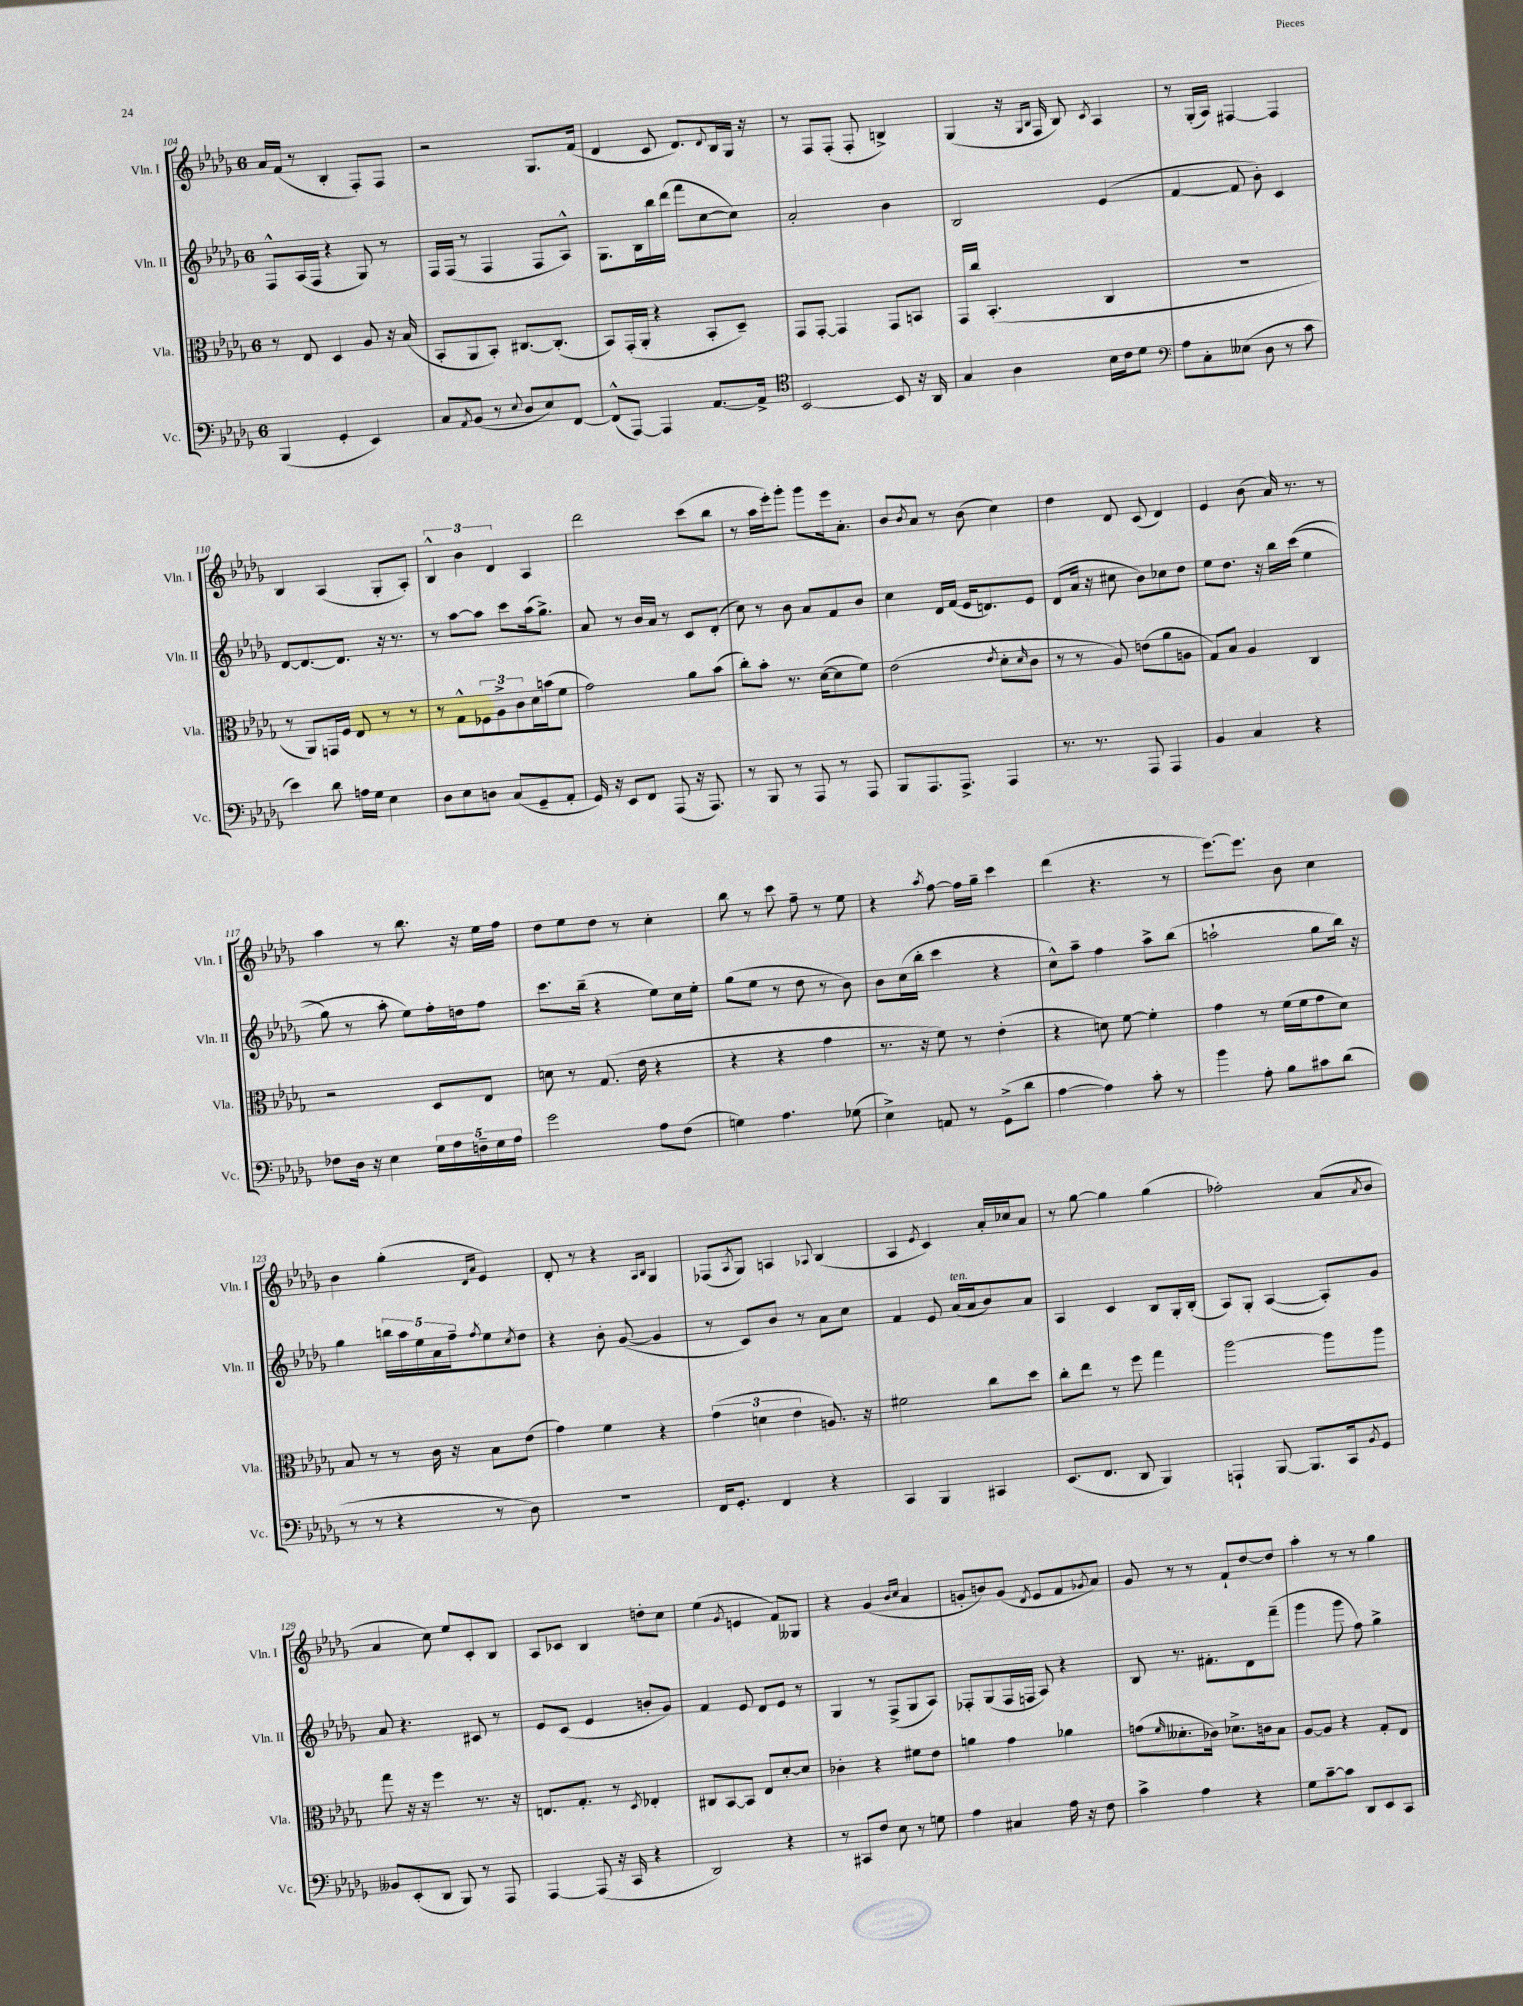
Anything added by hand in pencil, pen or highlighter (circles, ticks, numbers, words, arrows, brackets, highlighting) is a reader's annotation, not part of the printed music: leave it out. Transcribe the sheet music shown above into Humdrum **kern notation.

**kern	**kern	**kern	**kern
*part4	*part3	*part2	*part1
*staff4	*staff3	*staff2	*staff1
*I"Vc.	*I"Vla.	*I"Vln. II	*I"Vln. I
*I'Vc.	*I'Vla.	*I'Vln. II	*I'Vln. I
*clefF4	*clefC3	*clefG2	*clefG2
*k[b-e-a-d-g-]	*k[b-e-a-d-g-]	*k[b-e-a-d-g-]	*k[b-e-a-d-g-]
*M6/8	*M6/8	*M6/8	*M6/8
=104	=104	=104	=104
(4BBB-/	8r	8F^^/L	16a-/LL
.	.	.	(16f/JJ
.	8E-/	(16A-/L	8r
.	.	16F/JJ	.
4GG-'/	4D-/	4r	4B-'/
4EE-/)	8A-/	8G-/)	8F'/L)
.	16r	8r	8F/J
.	(16B-/	.	.
=105	=105	=105	=105
8C/L	8BB-'/L	16F/LL	2r
.	.	(16F/JJ	.
8qAA-/	.	.	.
(8BB-/J	8AA-/	8r	.
8r	8BB-'/J)	4F/	.
8qqE-/	.	.	.
8D-/L	[8.C#X/L	.	.
8E-/)	.	8F/L	8.G-/L
.	(8.C#'/J]	.	.
[8FF/J	.	8A-^^/J)	.
.	.	.	(16f/Jk
=106	=106	=106	=106
(8FF^^/L]	8BB-/L)	8.G-\L	4d-/
[8AAA-/J)	(16GG-'/L	.	.
.	16AA-'/JJ	16B-\L	.
4AAA-/]	4r	16bb-\	8c/
.	.	(16ddd-\JJ	.
.	.	8fff\L	8.d-/L)
[8.AA-/L	8BB-'/L	[8cc\	.
.	.	.	8qqd-/
.	.	.	16B-/L
.	8D-~/J)	8cc\J])	16G-/JJ
16AA-^/Jk]	.	.	16r
=107	=107	=107	=107
*clefC4	*	*	*
[2BB-/	8GG-/L	2a-'/	8r
.	[8GG-'/J	.	8F/L
.	4GG-/]	.	(8F'/J
.	.	.	8F'/
8BB-/]	8GG-/L	4b-\	4Bn^/)
16r	8BBn/J	.	.
16AA-/	.	.	.
=108	=108	=108	=108
4G-/	16GG-/LL	2B-/	(4G-/
.	16cc/JJ	.	.
.	(4.BB-'/	.	.
4A-\	.	.	16r
.	.	.	16qqG-/LL
.	.	.	16qqB-/JJ
.	.	.	16F/
.	.	.	8B-/)
.	.	.	8qc/
16B-\LL	4C/	(4e-/	4A-/
16c\J	.	.	.
8d-\J	.	.	.
=109	=109	=109	=109
*clefF4	*	*	*
8A-\L	2.r	[4f/	8r
8C'\	.	.	(16G-'/LL
.	.	.	16A-/JJ)
(8E--X\J	.	8f/]	[4F#X/
8D-\	.	8b-'\)	.
8r	.	4c/	4F#/]
8c\	.	.	.
!!LO:LB:g=z
=110	=110	=110	=110
4e-\)	8r	[8d-/L	4B-/
.	8AA-/L)	8.d-/_	.
8d-\	16GGn/L	.	(4A-/
.	16F/JJ	8.d-/J]	.
16An\LL	8E-/	.	.
16G-\JJ	.	.	.
4E-\	8r	16r	8G-'/L
.	.	8.r	.
.	8r	.	8A-'/J)
=111	=111	=111	=111
8D-\L	8r	8r	6B-^^/
8E-\	8G-^^\L	[8aa-\L	.
.	.	.	6b-\
8Dn\J	12F-X\	8aa-\J]	.
.	12A-^\	.	6d-/
(8C/L	.	8ccc\L	.
.	12c\	.	.
8GG-~/	16d-\L	(16aa-\k	4A-/
.	(16bn\J	8.gg-^\J)	.
8AA-'/J	8f\J	.	.
=112	=112	=112	=112
16GG-/)	2g-\)	8a-/	2ddd-\
16r	.	.	.
8EE-/L	.	8r	.
8FF/J	.	16b-/LL	.
.	.	16a-/JJ	.
(8AAA-/	.	8r	.
16r	8a-\L	8c/L	(8ccc\L
8.AAA-/)	.	.	.
.	(8b-\J	(8d-'/J	8bb-\J
=113	=113	=113	=113
8r	8cc'\L)	8cc\)	8r
8BBB-/	8b-'\J	8r	16aa-\LL
.	.	.	16eee-'\J)
8r	8.r	8b-\	8ggg-'\J
8AAA-/	.	8a-/L	8ggg-\L
.	([16d-\KL	.	.
8r	8d-\]	8f/	16eee-\k
.	.	.	8.a-'\J
8AAA-/	8f\J)	8b-/J	.
=114	=114	=114	=114
8BBB-/L	(2e-\	4cc\	8b-/L
.	.	.	8qb-/
8.AAA-/	.	.	8a-/J
.	.	16d-/LL	8r
8.AAA-^/J	.	(16f/JJ	.
.	.	16e-/KL	(8b-\
.	.	8.dn/)	.
.	8qe-/	.	.
4AAA-/	8d-'\L	.	4cc\)
.	16qqd-/	.	.
.	8c\J	8e-/J	.
=115	=115	=115	=115
8.r	8r	(8d-/L	4dd-\
.	8r	16a-/Jk	.
8.r	.	16r	.
.	8A-/)	8cc#X\	8d-/
8AAA-/	(8en\L	8b-\L)	(8c/
4AAA-/	8a-\	8cc-X\	4d-/)
.	8An\J	8dd-\J	.
=116	=116	=116	=116
4BB-/	8G-/L)	8ee-\L	4e-/
.	8B-/J	8.dd-\J	.
4C/	4A-/	.	(8b-\
.	.	16r	.
.	.	16bb-\LL	16a-/)
.	.	((16ccc\JJ	8.r
4r	4C/	4ee-\	.
.	.	.	8r
!!LO:LB:g=z
=117	=117	=117	=117
8F-X\L	2r	8gg-\)	4aa-\
16D-\Jk	.	8r	.
16r	.	.	.
4E-\	.	8aa-'\	8r
.	.	8ee-\L)	8.bb-\
20G-\LL	8D-/L	16ff'\L	.
20A-\	.	.	.
.	.	16ddn\J	16r
20Fn~\	.	.	.
.	8E-/J	8ff\J	16ee-\LL
20G-\	.	.	.
.	.	.	16ff\JJ
20A-\JJ	.	.	.
=118	=118	=118	=118
2g-\	8dn\	8.ccc\L	8dd-\L
.	8r	.	8ee-\
.	.	(16bb-~\Jk	.
.	(8.G-/	4r	8dd-\J
.	.	.	8r
.	16e-\	.	.
8A-\L	4r	8ee-\L)	4cc'\
(8F\J	.	16cc\L	.
.	.	16ee-'\JJ	.
=119	=119	=119	=119
4Gn\)	4r	(8gg-\L	8bb-\
.	.	8ee-\J	8r
4.A-\	4r	8r	8ccc\
.	.	8dd-\	8ff~\
.	4g-\	8r	8r
(8G-X\	.	8b-\)	8ee-\
=120	=120	=120	=120
4E-^\)	8.r	8b-\L	4r
.	.	(16cc\L	.
.	16r	16bb-'\JJ	.
.	.	.	8qaa-/
8AAn/	8f\)	4ccc\	[8ff\
8r	8r	.	16ff\LL]
.	.	.	16gg-~\JJ
(8GG-^\L	(4e-'\	4r	4ccc\
8d-\J	.	.	.
=121	=121	=121	=121
[4A-\	4r	8cc^^\L)	(4ddd-\
.	.	8aa-~\J	.
4A-\])	8dn\)	4ff\	4.r
.	[8f\	.	.
8c'\	4f'\]	8aa-^\L	.
8r	.	(8bb-\J	8r
=122	=122	=122	=122
4b-\	4g-\	2aan`\	[8.eee-\L)
.	.	.	8.eee-\J]
8A-'\	8r	.	.
8B-\L	(16f\LL	.	8b-\
.	16f\J	.	.
8c#X\	8g-\	8gg-\L	4cc\
(8d-\J	8d-\J)	16bb-\Jk)	.
.	.	16r	.
!!LO:LB:g=z
=123	=123	=123	=123
8r	8B-/	4gg-\	4b-\
8r	8r	.	.
4r	8r	20bbn\LL	(4gg-'\
.	.	20aa-\	.
.	.	20ee-\	.
.	16c\	.	.
.	.	20a-\	.
.	16r	.	.
.	.	20ff~\J	.
.	.	.	16qqd-/LL
.	.	8qff/	16qqa-/JJ
8r	8B-\L	8ee-\	4e-/)
.	.	8qcc/	.
8D-\)	(8e-\J	8dd-\J	.
=124	=124	=124	=124
2.r	4g-\)	4r	8d-'/
.	.	.	8r
.	4f\	8b-'\	4r
.	.	([8g-/	.
.	.	.	16qqA-/LL
.	.	.	16qqB-/JJ
.	4r	4g-/]	4G-/
=125	=125	=125	=125
16FF/KL	(6g-\	8r	(8F-X/L
8.GG-'/J	.	.	.
.	.	.	8qA-/
.	.	8c/L)	8G-/J)
.	6dn\	.	.
4FF/	.	8b-/J	4An/
.	6e-\	.	.
.	.	8r	.
.	.	.	8qqA-X/
4r	8.An/)	8a-\L	(4B-/
.	.	8cc\J	.
.	16r	.	.
=126	=126	=126	=126
4CC/	2f#X\	4f/	4A-/
.	.	.	8qe-/
4BBB-/	.	8e-/	4c/)
!	!	!LO:TX:a:i:t=ten.	!
.	.	(16a-/LL	.
.	.	16a-/J	.
4CC#X/	8cc\L	8b-/)	16a-'/LL
.	.	.	16cc-X/J
.	8dd-\J	8a-/J	8a-/J
=127	=127	=127	=127
(8.EE-/L	8cc'\L	4A-/	8r
.	8ee-\J	.	[8gg-\
8.FF/J	.	.	.
.	8r	4c/	4gg-\]
8DD-/	8ff\	.	.
4BBB-/)	4gg-\	8B-/L	(4gg-\
.	.	16G-'/L	.
.	.	(16B-'/JJ	.
=128	=128	=128	=128
4AAAn`/	[2aa-\	8A-/L)	2ff-X'\)
.	.	8G-'/J	.
[8BBB-/	.	([4A-/	.
8.BBB-/L]	.	.	.
.	8aa-\L]	8A-'/L])	(8a-/L
16CC/k	.	.	.
8qBB-/	.	.	8qa-/
8GG-/J	8aa-\J	8g-/J	8b-/J
!!LO:LB:g=z
=129	=129	=129	=129
8BB--X/L	8gg-\	8a-/	4a-/
(8EE-'/	16r	4.r	.
.	16r	.	.
8DD-/J	4ff\	.	8cc\)
8BBB-/)	.	.	8ee-/L
8r	8.r	8c#X/	8c'/
8AAA-/	.	8r	8B-/J
.	16r	.	.
=130	=130	=130	=130
[4AAA-/	8.En/L	8e-/L	8A-/L
.	.	(8c/J	8c-X/J
.	8.G-'/J	.	.
(8AAA-/]	.	4e-/	4B-/
16r	8r	.	.
16CC/	.	.	.
.	8qD-/	.	.
4r	4E-X'/	8bn'/L	8ddn'\L
.	.	8g-/J)	8cc\J
=131	=131	=131	=131
2DD-/)	8C#X/L	4f/	(4ee-\
.	[8BB-/	.	.
.	.	.	8qg-/
.	8BB-/J]	8e-/	4en/
.	8E-/L	8d-/L	.
4r	[8d-'/	8e-/J	8f/L)
.	8d-/J]	8r	8G--X/J
=132	=132	=132	=132
8r	4c-X'\	4G-/	4r
8CC#X/L	.	.	.
8F/J	4r	8r	(4g-/
8E-\	.	(8F^/L	.
.	.	.	16qqb-/LL
.	.	.	16qqcc/JJ
8r	8f#X\L	8G-/	4a-/
8Gn\	8e-\J	8A-/J)	.
=133	=133	=133	=133
4A-\	4an\	8F-X'/L	8gn'/L
.	.	(8G-/	8bn/)
4C#X/	4g-\	16F-/L	(8g/J
.	.	16Fn/JJ	.
.	.	.	8qd-/
.	.	8A-/)	8e-/L
16A-\	4a-X\	4r	8f/
16r	.	.	.
.	.	.	8qg-X/
8F\	.	.	8a-/J)
=134	=134	=134	=134
4c^\	(8gn\L	8B-/	8g-/
.	16qqf/	.	.
.	8.d--X'\	8.r	8r
4A-\	.	.	8r
.	16c-X\Jk)	8.f#X'\L	.
.	8.d-X^\L	.	8f`/L
4r	.	8d-\	[8dd-/
.	16cn\k	.	.
.	8B-\J	(8fff~\J	8dd-/J]
=135	=135	=135	=135
8G-\L	[8A-/L	4ggg-\	4aa-'\
[8c~\	8A-/J]	.	.
8c\J]	4r	8ggg-\	8r
8DD-/L	.	8ff\)	8r
8EE-/	8G-'/L	4gg-^\	4gg-\
8CC/J	8E-/J	.	.
==	==	==	==
*-	*-	*-	*-
